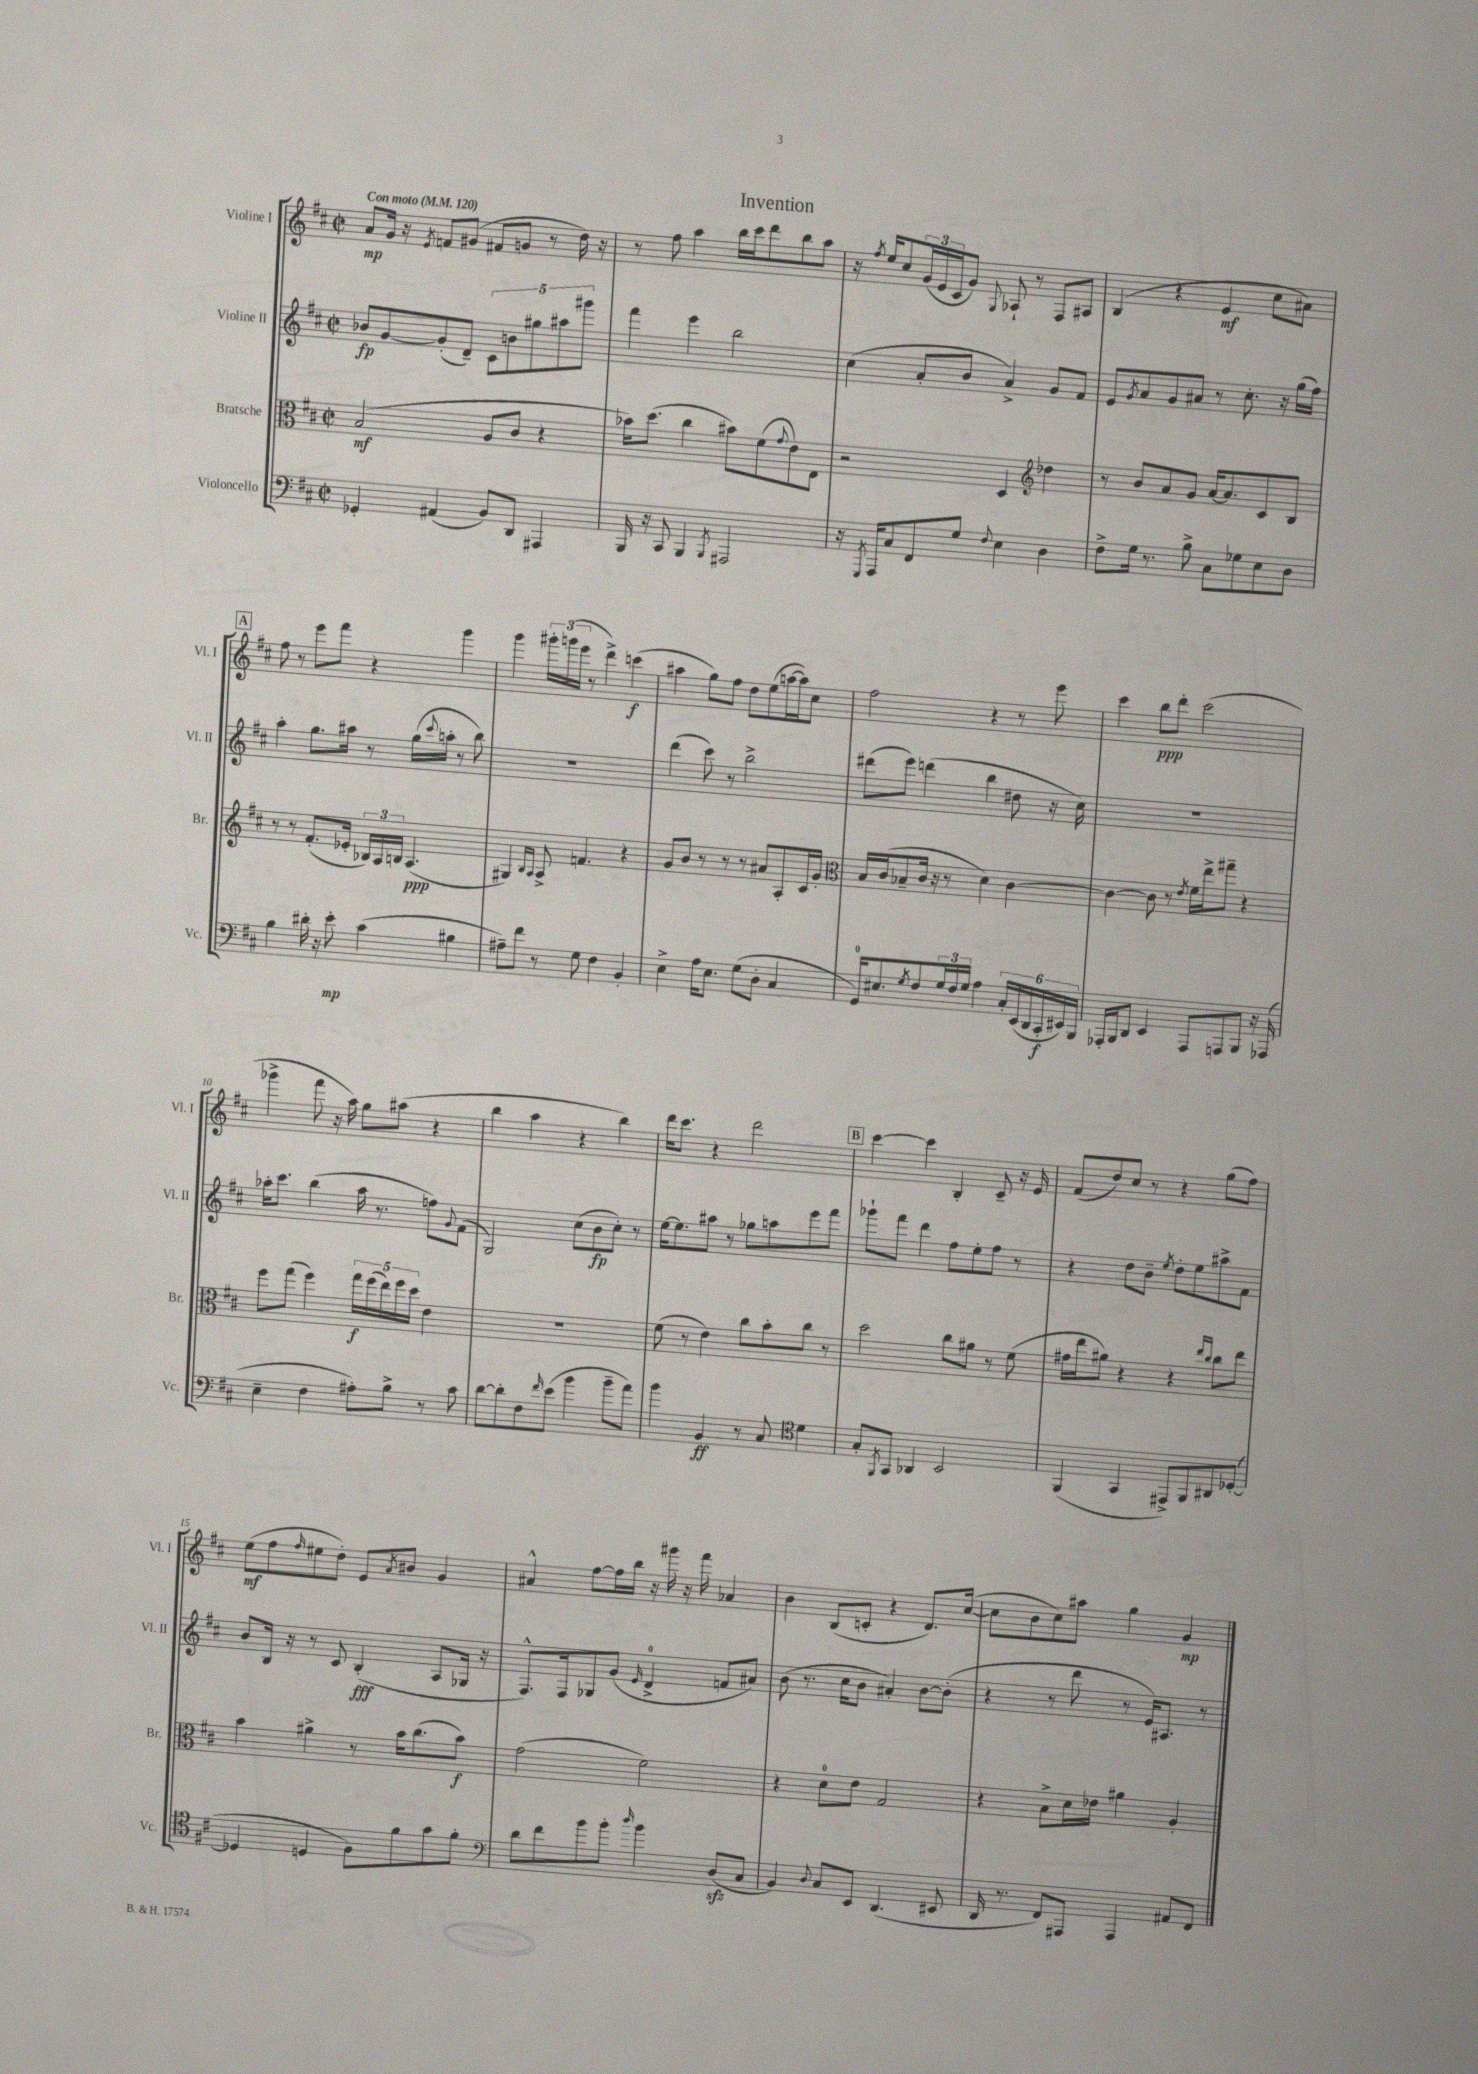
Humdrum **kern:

**kern	**kern	**kern	**kern
*staff4	*staff3	*staff2	*staff1
*clefF4	*clefC3	*clefG2	*clefG2
*k[f#c#]	*k[f#c#]	*k[f#c#]	*k[f#c#]
*M2/2	*M2/2	*M2/2	*M2/2
*met(c|)	*met(c|)	*met(c|)	*met(c|)
*MM120	*MM120	*MM120	*MM120
4GG-'/	(2B/	8b-/L	8a/L
.	.	[8g/	16g/Jk
.	.	.	16r
.	.	.	8qe/
(4AA#/	.	(8g'/]	8f/L
.	.	8d~/J)	(8g#/J
8BB/L)	8A/L	10c#\L	8f#/L
.	.	10b\	.
8DD/J	8c#/J	.	8g/J
.	.	10gg#\	.
4AAA#/	4r	.	8r
.	.	10aa#\	.
.	.	.	16dd\)
.	.	10ggg#\J	.
.	.	.	16r
=	=	=	=
16BBB/	16b-\LK)	4fff#\	8r
16r	(8.dd\J	.	.
8CC#/	.	.	8ff#\
4BBB/	4cc#\	4eee\	4aa\
8qBBB/	.	.	.
2AAA#/	8b#\L)	2bb\	16bb\LL
.	.	.	16ccc#\J
.	(8f#\	.	8ddd\
.	8qqg/	.	.
.	8e\)	.	8bb\
.	8E\J	.	8aa\J
=	=	=	=
16r	2r	(4cc#\	16r
8qGGG/	.	.	8qff#/
16AAA/LK	.	.	16ee/LK
8C#/	.	.	8cc#/
8FF#/	.	8a'/L	(24g/L
.	.	.	24e/
.	.	.	24c#/J
8G/J	.	8b/J	8g/J)
8qqF#/	.	.	8qqG/
4E\	4D/	4a^/)	8A-`/
.	.	.	8r
*	*clefG2	*	*
4D\	4dd-\	8g/L	8F#/L
.	.	8f#/J	8A#/J
=	=	=	=
8F#^\L	8r	8e/L	(4B/
.	.	8qg/	.
16G\Jk	8b/L	8a/	.
8.r	.	.	.
.	8a/	8g/	4r
8B^\	8g/J	8a#/J	.
8C#\L	[16a/LK	8r	4e/
.	8.a/]	.	.
8G-\	.	8.cc#'\	.
8E\	8c#/	.	8cc#\L
.	.	16r	.
8D\J	8B/J	(16gg\LL	8a#\J)
.	.	16ff#\JJ)	.
=	=	=	=
4B\	8r	4aa'\	8ff#\
.	8r	.	8r
16d#'\	(8.f#'/L	8.gg\L	8eee\L
16r	.	.	.
8e'\	.	.	8fff#\J
.	16e-'/Jk	16aa#\Jk	.
(4c#\	24B-/LL)	8r	4r
.	24A/	.	.
.	24B/JJ	.	.
.	(4.A/	(16gg\LL	.
.	.	8qqccc#/	.
.	.	16aa'\JJ	.
4B#\	.	8r	4ggg\
.	.	8bb\)	.
=	=	=	=
8A#~\L)	4G#/)	1r	4ggg\
8f#\J	.	.	.
.	16qqB/LL	.	.
.	16qqA/JJ	.	.
8r	8A^/	.	24ggg#'\LL
.	.	.	(24ggg\
.	.	.	24eee\JJ
8G\	4.f/	.	8r
4F#\	.	.	4ddd^\)
4BB'/	4r	.	(4ccc\
=	=	=	=
4E^\	8g/L	(4ddd\	4aa#\
.	8b/J	.	.
16A\LK	8r	8ccc#\)	8gg\L)
8.E\J	.	.	.
.	8r	8r	8ff#\J
(8G\L	8r	2bb^\	8dd\L
8D'\J	8a#/L	.	(8ee\
4C#/	8A'/	.	[16aa\L
.	.	.	16aa\]J)
.	16c#/L	.	8cc#\J
.	16g'/JJ	.	.
=	=	=	=
*	*clefC3	*	*
16GG/LK)	16B/LL	(8ddd#\L	2ff#\
8.E#/	(16c#/J	.	.
.	8B-~/	8eee\J)	.
8qG/	.	.	.
8F#/	16c#/Jk	(4ddd\	.
.	16r	.	.
24G/L	8r	.	.
24F#/	.	.	.
24G/JJ	.	.	.
4A\	4d\)	4bb\	4r
24C#'/LL	[4c#\	8dd#\	8r
(24EE/	.	.	.
24DD/	.	.	.
24CC#'/	.	16r	8eee\
24EE#/)	.	.	.
.	.	16cc#\)	.
24BBB/JJ	.	.	.
=	=	=	=
16AAA-'/LL	4c#\_	1r	4ccc#\
16BBB/J	.	.	.
8DD/J	.	.	.
4EE/	8c#\]	.	8bb\L
.	8r	.	8ddd'\J
.	8qe/	.	.
8AAA-/L	16f#\LL	.	(2ccc#\
.	16ee^\J	.	.
8AAA/	8gg#~\J	.	.
8BBB/J	4r	.	.
16r	.	.	.
(16AAA-/	.	.	.
=	=	=	=
4E~\	8ff#\L	16aa-'\LK	4ggg-^\
.	.	8.ccc#\J	.
.	(8gg\J	.	.
4F#\	4ff#\)	(4bb\	8fff#\
.	.	.	16r
.	.	.	16aa\)
8A#'\L)	20gg\LL	16aa-\	8gg\L
.	(20ff#\	.	.
.	.	8.r	.
.	20ee\)	.	.
8B^\J	.	.	(8aa#\J
.	20ff#\	.	.
.	20dd\JJ	.	.
8r	4e\	8ff\L)	4r
.	.	8qqg/	.
8c#\	.	(8f#\J	.
=	=	=	=
[8d\L	1r	2G/)	4bb\
8d'\]	.	.	.
8F#\	.	.	4aa\
16qqf#/	.	.	.
(8e\J	.	.	.
4b\	.	(8cc#\L	4r
.	.	8b\	.
8b~\L	.	8cc#'\J)	4bb\)
8a\J)	.	8r	.
=	=	=	=
4b\	(8f#\	[16ee\LK	16ddd\LK
.	.	8.ee\]	8.ccc#\J
.	8r	.	.
4BB/	4e\)	8aa#\J	4r
.	.	8r	.
8r	8cc#\L	8gg-\L	2ddd\
8C#/	8b'\	8aa\	.
*clefC4	*	*	*
4d\	8cc#\J	8eee\	.
.	8r	8fff#\J	.
=	=	=	=
8G'/L	2dd\	8ggg-`\L	[4ccc#\
8qFF#/	.	.	.
8GG/J	.	8fff#\J	.
4AA-/	.	4ddd\	4ccc#\]
2BB/	8cc#\L	8ff#\L	4B'/
.	8a#\J	8ee'\	.
.	8r	8ff#\J	8c#~/
.	(8f#\	8r	16r
.	.	.	16e/
=	=	=	=
(4FF#/	16g#\LL	4r	(8f#/L
.	16ee\J	.	.
.	8a#\J)	.	8dd/)
4GG/	4r	8dd\L	8cc#/J
.	.	8b~\J	8r
.	.	8qee/	.
8EE#^/L)	4r	8dd'\L	4r
8FF#/	.	8ee\	.
.	16qqee/LL	.	.
.	16qqcc#/JJ	.	.
8AA#/	8cc#\L	8aa#^\	(8gg\L
([8D-'/J	8ee\J	8f#\J	8ff#\J)
=	=	=	=
4D-/]	4b\	8b/L	(8ee\L
.	.	16B/Jk	8ff#\
.	.	16r	.
.	.	.	16qqff#/
4D/	4a#^\	8r	8ee#\
.	.	8c#/	8dd'\J)
8F#\L)	8r	(4B'/	8e/L
.	.	.	8qa/
8f#\	16b\LK	.	8b#/J
.	(8.cc#\	.	.
8g\	.	8A/L	4g/
8f#'\J	8b\J)	16G-/Jk	.
.	.	16r	.
=	=	=	=
*clefF4	*	*	*
8d\L	(2g\	8.F#^^/L)	4a#^^/
8f#\	.	.	.
.	.	16F#/k	.
8b\	.	8G-/	[8ff#\L
8b'\J	.	(8g/J	16ff#\]L
.	.	.	16bb\JJ
16qqdd/	.	16qqe/	.
4b\	2f#\)	4d^/	16r
.	.	.	16ggg#\
.	.	.	16r
.	.	.	16fff#\
(8D/L	.	8f/L	4a-/
8C#/J	.	8a#/J)	.
=	=	=	=
4BB/)	4r	(8b\	4b\
.	.	8.r	.
8qqD/	.	.	.
8C#/L	8d\L	.	(8B/L
.	.	16cc#\LK	.
8EE/J	8e\J	8b\J	8c'/J
(4.DD/	2G/	4a#'/)	4r
.	.	[8b\L	8.d/L)
8EE#/	.	(8b'\]J	.
.	.	.	([16cc#/Jk
=	=	=	=
16DD/	4r	4r	8cc#\]L
8.r	.	.	.
.	.	.	8b\
8FF#/L)	8B^\L	8r	8cc#\)
8AAA#/J	16d\L	8ddd\	8aa#\J
.	16e-\JJ	.	.
4AAA#/	4a#\	8r	4gg\
.	.	16e/LK)	.
.	.	8.A#/J	.
8AA#/L	4A'/	.	4g/
8FF#/J	.	8r	.
==	==	==	==
*-	*-	*-	*-
